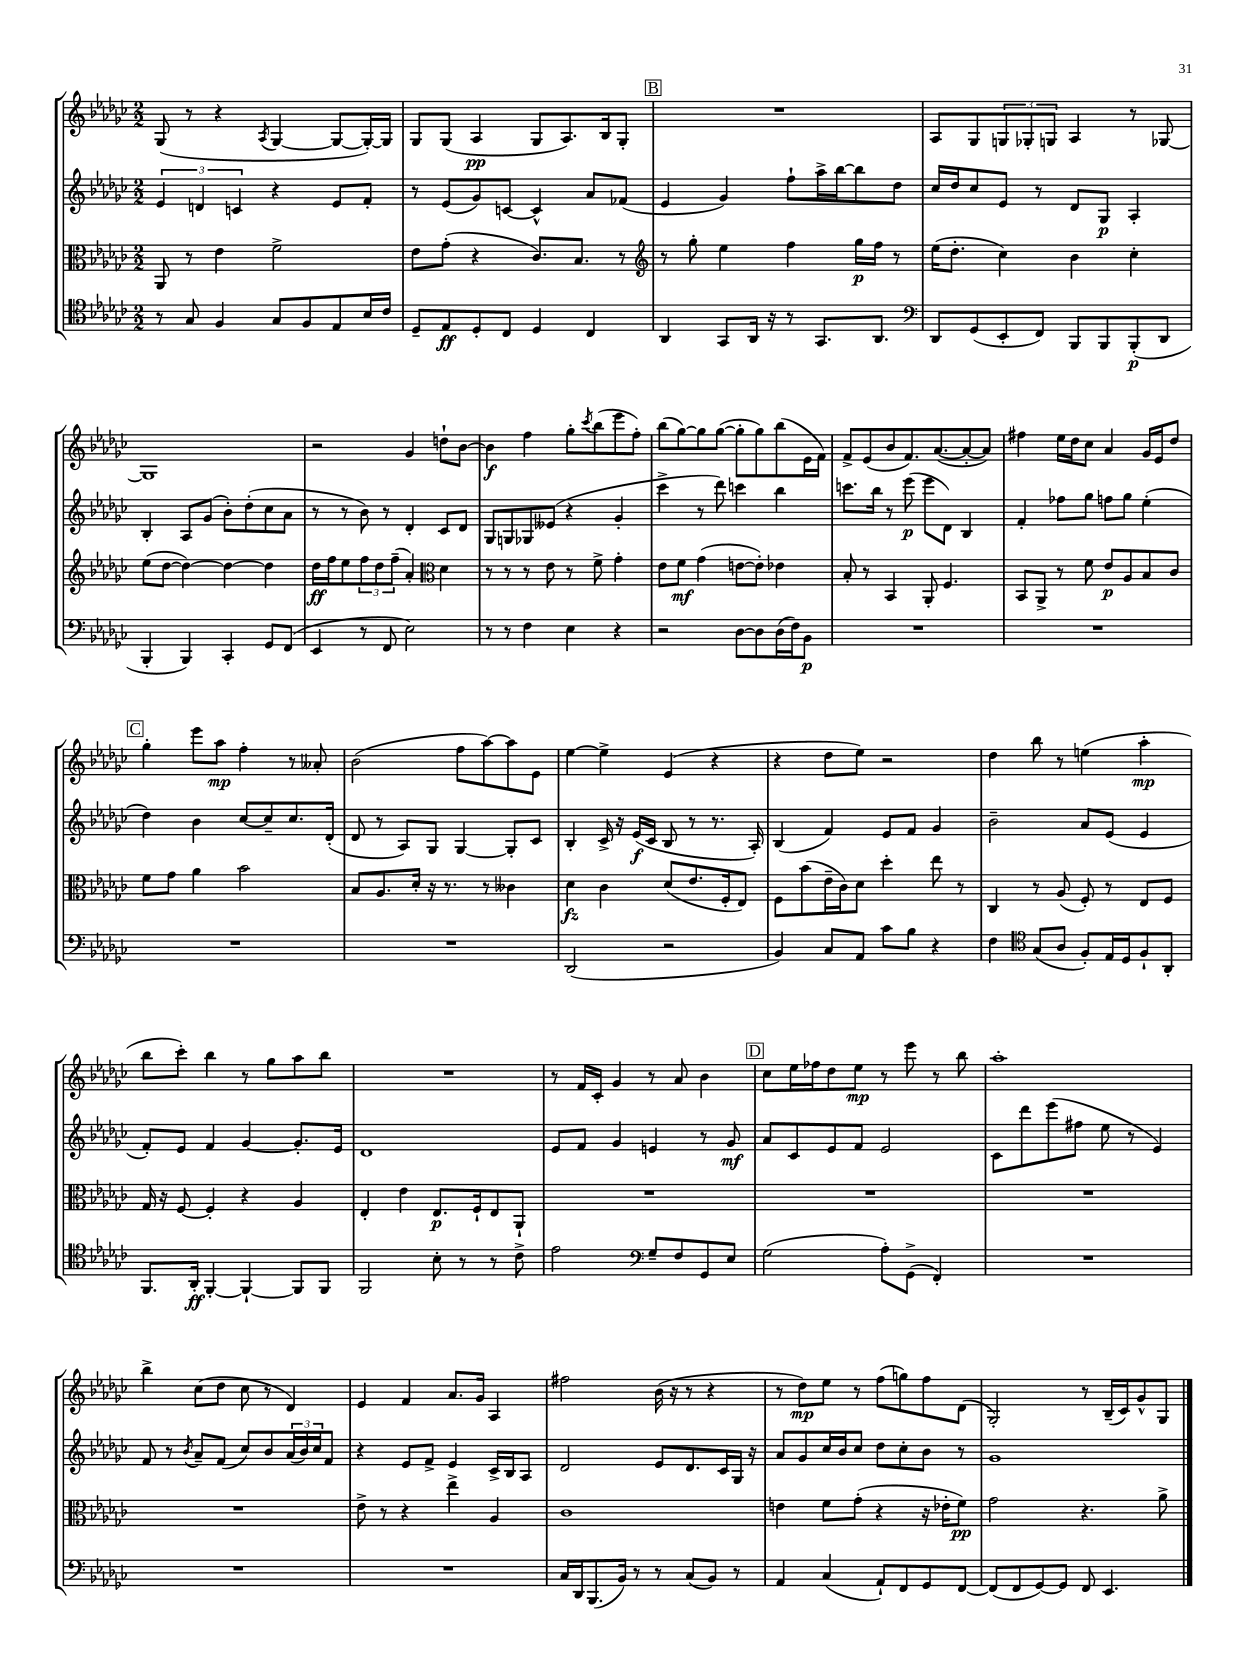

**kern	**kern	**kern	**kern
*staff4	*staff3	*staff2	*staff1
*clefC4	*clefC3	*clefG2	*clefG2
*k[b-e-a-d-g-c-]	*k[b-e-a-d-g-c-]	*k[b-e-a-d-g-c-]	*k[b-e-a-d-g-c-]
*M2/2	*M2/2	*M2/2	*M2/2
8r	8AA-	6e-	(8G-
8G-	8r	.	8r
.	.	6d	.
4F	4e-	.	4r
.	.	6c	.
.	.	.	8qA-
8G-	2f^	4r	[4G-
8F	.	.	.
8E-	.	8e-	8G-_
16B-	.	8f'	16G-'_)
16c-	.	.	16G-]
=	=	=	=
8D-~	8e-	8r	8G-
8E-	(8g-'	(8e-	(8G-
8D-'	4r	8g-)	4A-
8C-	.	[8c	.
4D-	8.c-)	4c^^]	8G-
.	.	.	8.A-)
.	8.B-	.	.
4C-	.	8a-	.
.	.	.	16B-
.	8r	(8f-	8G-'
=	=	=	=
*	*clefG2	*	*
4AA-	8r	4e-	1r
.	8gg-'	.	.
8GG-	4ee-	4g-)	.
16AA-	.	.	.
16r	.	.	.
8r	4ff	8ff`	.
8.GG-	.	16aa-^	.
.	.	[16bb-	.
.	16gg-	8bb-]	.
8.AA-	16ff	.	.
.	8r	8dd-	.
=	=	=	=
*clefF4	*	*	*
8DD-	(16ee-	16cc-	8A-
.	8.dd-'	16dd-	.
(8GG-	.	8cc-	8G-
8EE-'	4cc-)	8e-	12G
.	.	.	12G-'
8FF)	.	8r	.
.	.	.	12G
8BBB-	4b-	8d-	4A-
8BBB-	.	8G-	.
(8BBB-'	4cc-'	4A-'	8r
8DD-	.	.	[8G-
=	=	=	=
4BBB-'	(8ee-	4B-'	1G-]
.	[8dd-	.	.
4BBB-)	4dd-_)	8A-	.
.	.	(8g-	.
4CC-'	4dd-_	8b-')	.
.	.	(8dd-'	.
8GG-	4dd-]	8cc-	.
(8FF	.	8a-	.
=	=	=	=
4EE-	16dd-	8r	2r
.	16ff	.	.
.	8ee-	8r	.
8r	12ff	8b-)	.
.	12dd-	.	.
8FF	.	8r	.
.	(12ff~	.	.
2E-)	4a-')	4d-'	4g-
*	*clefC3	*	*
.	4d-	8c-	8dd`
.	.	8d-	[8b-
=	=	=	=
8r	8r	8G-	4b-]
8r	8r	8G	.
4F	8r	8G-	4ff
.	8e-	(8e--	.
4E-	8r	4r	8gg-'
.	.	.	8qccc-
.	8f^	.	(8bb-
4r	4g-'	4g-'	8eee-
.	.	.	8ff')
=	=	=	=
2r	8e-	4ccc-^	(8bb-
.	8f	.	[8gg-)
.	(4g-	8r	8gg-]
.	.	8ddd-)	([8gg-
[8D-	[8e	4ccc	8gg-']
8D-]	8e'])	.	8gg-)
(16D-	4e-	4bb-	(8bb-
16F)	.	.	.
8BB-	.	.	16e-
.	.	.	16f)
=	=	=	=
1r	8B-'	8.ccc	8f^
.	8r	.	(8e-
.	.	16bb-	.
.	4BB-	8r	8b-
.	.	(8eee-	8.f)
.	8AA-'	8eee-	.
.	.	.	([8.a-
.	4.F	8d-)	.
.	.	4B-	8a-'_
.	.	.	8a-])
=	=	=	=
1r	8BB-	4f'	4ff#
.	8AA-^	.	.
.	8r	8ff-	16ee-
.	.	.	16dd-
.	8f	8gg-	8cc-
.	8e-	8ff	4a-
.	8A-	8gg-	.
.	8B-	(4ee-'	16g-
.	.	.	16e-
.	8c-	.	8dd-
=	=	=	=
1r	8f	4dd-)	4gg-'
.	8g-	.	.
.	4a-	4b-	8eee-
.	.	.	8aa-
.	2b-	[8cc-	4ff'
.	.	8cc-~]	.
.	.	8.cc-	8r
.	.	.	8a--'
.	.	(16d-'	.
=	=	=	=
1r	8B-	8d-	(2b-
.	8.A-	8r	.
.	.	8A-)	.
.	16d-'	.	.
.	16r	8G-	.
.	8.r	.	.
.	.	[4G-	8ff
.	8r	.	[8aa-)
.	4c--	8G-']	8aa-]
.	.	8c-	8e-
=	=	=	=
(2DD-	4d-	4B-'	[4ee-
.	4c-	16c-^	4ee-^]
.	.	16r	.
.	.	(16e-	.
.	.	16c-	.
2r	(8d-	8B-	(4e-
.	8.e-	8r	.
.	.	8.r	4r
.	16F'	.	.
.	8E-)	.	.
.	.	16A-')	.
=	=	=	=
4BB-)	8F	(4B-	4r
.	(8b-	.	.
8C-	16e-~	4f)	8dd-
.	16c-)	.	.
8AA-	8d-	.	8ee-)
8c-	4dd-'	8e-	2r
8B-	.	8f	.
4r	8ee-	4g-	.
.	8r	.	.
=	=	=	=
4F	4C-	2b-~	4dd-
*clefC4	*	*	*
(8G-	8r	.	8bb-
8A-	(8A-	.	8r
8F')	8F')	8a-	(4ee
16E-	8r	(8e-	.
16D-	.	.	.
8F`	8E-	4e-	4aa-'
8AA-'	8F	.	.
=	=	=	=
8.FF	16G-	8f')	8bb-
.	16r	.	.
.	[8F	8e-	8ccc-')
16AA-'	.	.	.
[4FF'	4F']	4f	4bb-
4FF`_	4r	[4g-	8r
.	.	.	8gg-
8FF]	4A-	8.g-']	8aa-
8FF	.	.	8bb-
.	.	16e-	.
=	=	=	=
2FF	4E-'	1d-	1r
.	4e-	.	.
8B-'	8.E-	.	.
8r	.	.	.
.	16F`	.	.
8r	8E-	.	.
8c-^	8AA-`	.	.
=	=	=	=
2e-	1r	8e-	8r
.	.	8f	16f
.	.	.	16c-'
.	.	4g-	4g-
*clefF4	*	*	*
8G-~	.	4e	8r
8F	.	.	8a-
8GG-	.	8r	4b-
8E-	.	8g-	.
=	=	=	=
(2G-	1r	8a-	8cc-
.	.	8c-	16ee-
.	.	.	16ff-
.	.	8e-	8dd-
.	.	8f	8ee-
8A-')	.	2e-	8r
(8GG-^	.	.	8eee-
4FF')	.	.	8r
.	.	.	8bb-
=	=	=	=
1r	1r	8c-	1aa-'
.	.	8ddd-	.
.	.	(8eee-	.
.	.	8ff#	.
.	.	8ee-	.
.	.	8r	.
.	.	4e-)	.
=	=	=	=
1r	1r	8f	4bb-^
.	.	8r	.
.	.	8qb-	.
.	.	8a-~	(8cc-
.	.	(8f	8dd-
.	.	8cc-)	8cc-
.	.	8b-	8r
.	.	(24a-	4d-)
.	.	24b-)	.
.	.	24cc-	.
.	.	8f	.
=	=	=	=
1r	8e-^	4r	4e-
.	8r	.	.
.	4r	8e-	4f
.	.	8f^	.
.	4ee-^	4e-	8.a-
.	.	.	16g-
.	4A-	16c-^	4A-
.	.	16B-	.
.	.	8A-	.
=	=	=	=
16C-	1c-	2d-	2ff#
16DD-	.	.	.
(8.BBB-	.	.	.
16BB-)	.	.	.
8r	.	.	.
8r	.	8e-	(16b-
.	.	.	16r
(8C-	.	8.d-	8r
8BB-)	.	.	4r
.	.	16c-	.
8r	.	16G-	.
.	.	16r	.
=	=	=	=
4AA-	4e	8a-	8r
.	.	8g-	8dd-)
(4C-	8f	16cc-	8ee-
.	.	16b-	.
.	(8g-'	8cc-	8r
8AA-`)	4r	8dd-	(8ff
8FF	.	8cc-'	8gg)
8GG-	16r	8b-	8ff
.	16e-'	.	.
[8FF	8f)	8r	(8d-
=	=	=	=
(8FF]	2g-	1g-	2G-')
8FF	.	.	.
[8GG-)	.	.	.
8GG-]	.	.	.
8FF	4.r	.	8r
4.EE-	.	.	(16B-~
.	.	.	16c-)
.	.	.	8g-^^
.	8a-^	.	8G-
==	==	==	==
*-	*-	*-	*-
